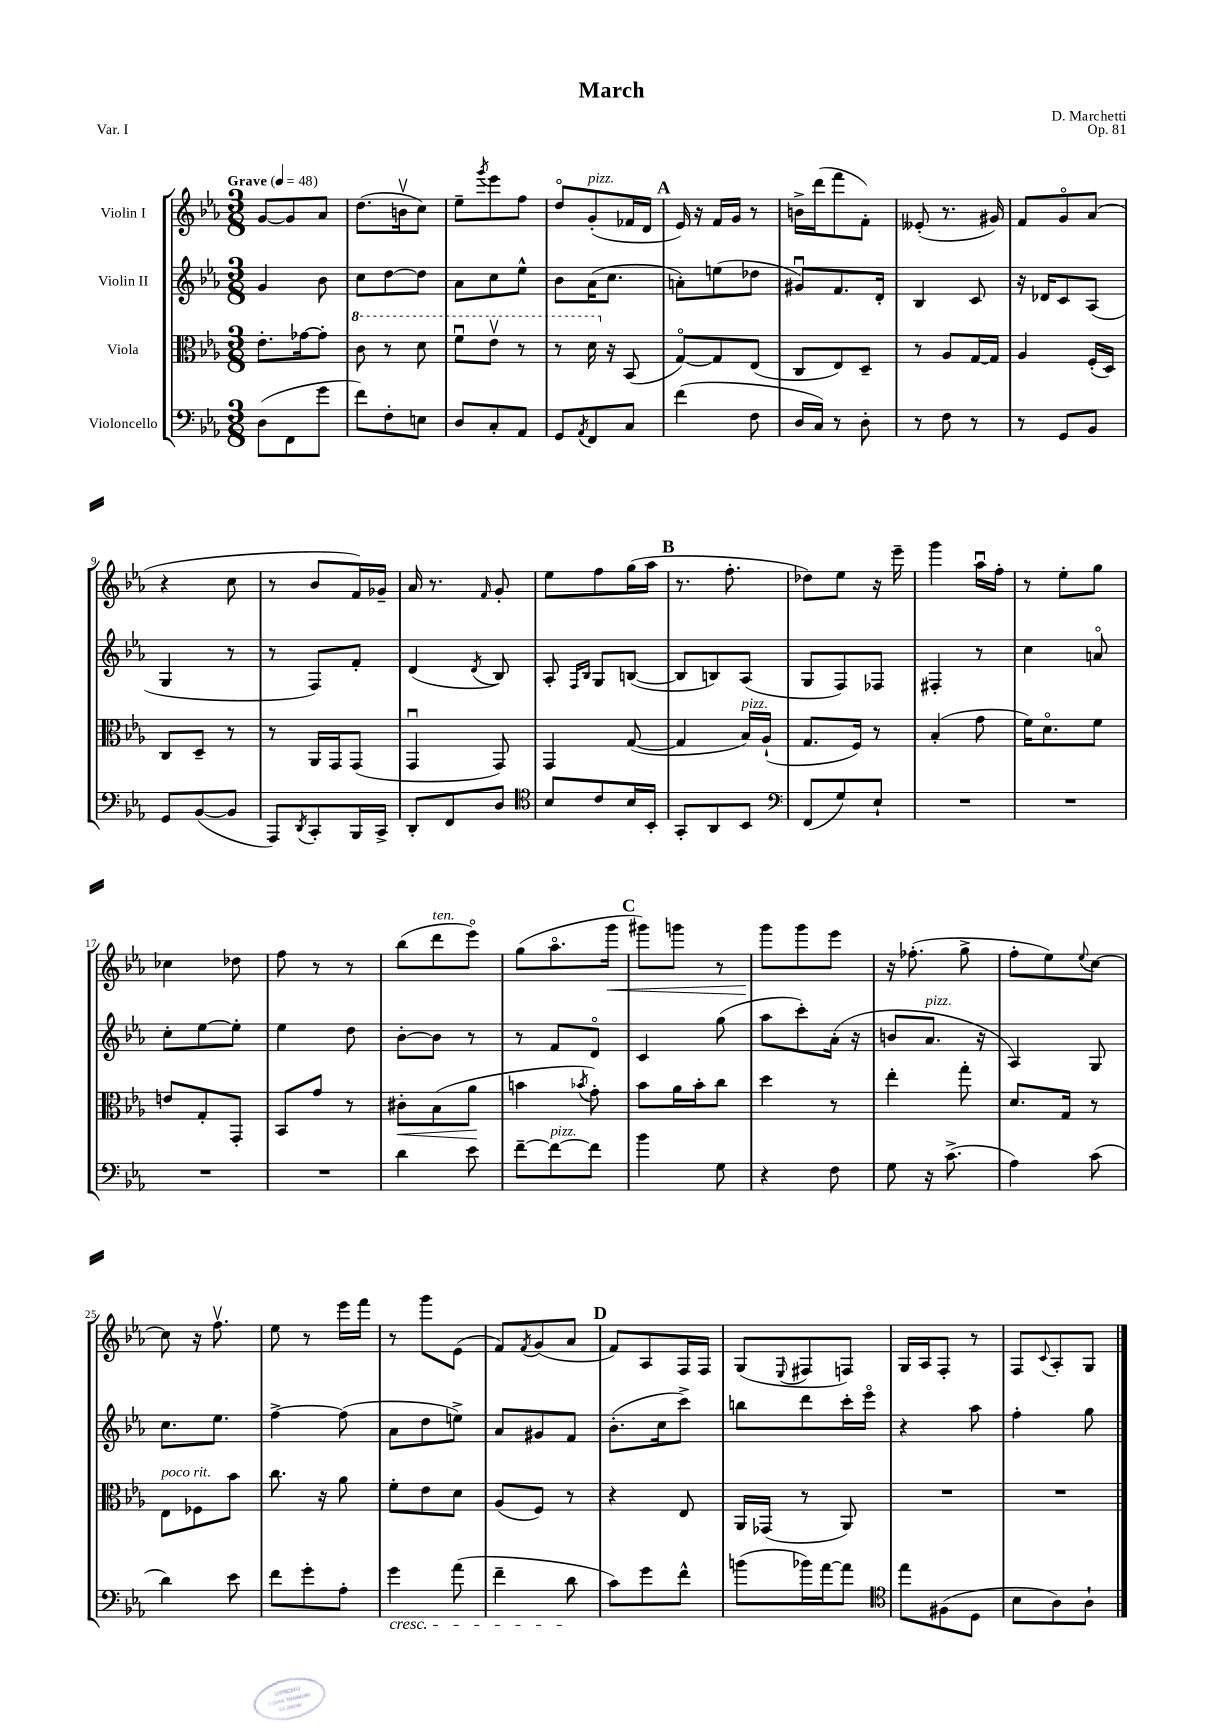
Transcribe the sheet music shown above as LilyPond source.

\header { title = "March" composer = "D. Marchetti" opus = "Op. 81" piece = "Var. I" }
<<
\new StaffGroup <<
\new Staff = "s0" \with { instrumentName = "Violin I" } {
    \clef treble \key ees \major \numericTimeSignature \time 3/8 \tempo "Grave" 4 = 48
    g'8~ g'8 aes'8 |
    d''8.( b'16\upbow c''8) |
    ees''8-- \acciaccatura { g'''8 } ees'''8 f''8 |
    d''8\flageolet g'8-.^\markup { \italic "pizz." }( fes'16 d'16 |
    \mark \markup { \bold "A" } ees'16) r16 f'16 g'16 r8 |
    b'16-> d'''16( f'''8 f'8-.) |
    eeses'8-.( r8. gis'16) |
    f'8 g'8\flageolet aes'8( |
    r4 c''8 |
    r8 bes'8 f'16) ges'16-- |
    aes'16 r8. \grace { f'16 } g'8-. |
    ees''8 f''8 g''16( aes''16 |
    \mark \markup { \bold "B" } r8. f''8.-. |
    des''8) ees''8 r16 ees'''16-- |
    g'''4 aes''16\downbow f''16-. |
    r8 ees''8-. g''8 |
    ces''4 des''8 |
    f''8 r8 r8 |
    bes''8( d'''8^\markup { \italic "ten." } ees'''8\flageolet) |
    g''8( aes''8.\flageolet g'''16\< |
    \mark \markup { \bold "C" } gis'''8) g'''8 r8 |
    g'''8\! g'''8 ees'''8 |
    r16 fes''8.-.( g''8-> |
    f''8-. ees''8) \appoggiatura { ees''8 } c''8~ |
    c''8 r16 f''8.\upbow |
    ees''8 r8 ees'''16 f'''16 |
    r8 g'''8 ees'8( |
    f'8) \acciaccatura { f'8 } g'8( aes'8 |
    \mark \markup { \bold "D" } f'8) aes8 f16 f16 |
    g8( \appoggiatura { ees8 } fis8 f8) |
    g16 aes16 f8-. r8 |
    f8 \appoggiatura { c'8 } aes8-. g8 \bar "|." |
}
\new Staff = "s1" \with { instrumentName = "Violin II" } {
    \clef treble \key ees \major \numericTimeSignature \time 3/8
    g'4 bes'8 |
    c''8 d''8~ d''8 |
    aes'8 c''8 ees''8-^ |
    bes'8 aes'16( c''8. |
    \mark \markup { \bold "A" } a'8-.) e''8( des''8 |
    gis'8\downbow) f'8. d'16-. |
    bes4 c'8 |
    r16 des'16 c'8 aes8( |
    g4 r8 |
    r8 f8) f'8-. |
    d'4( \acciaccatura { d'8 } bes8) |
    aes8-. \grace { f16 bes16 } g8 b8~( |
    \mark \markup { \bold "B" } b8 b8) aes8( |
    g8 f8) fes8 |
    fis4-. r8 |
    c''4 a'8\flageolet |
    c''8-. ees''8~ ees''8-. |
    ees''4 d''8 |
    bes'8~-. bes'8 r8 |
    r8 f'8 d'8\flageolet |
    \mark \markup { \bold "C" } c'4 g''8( |
    aes''8 c'''8-.) aes'16-.( r16 |
    b'8 aes'8.^\markup { \italic "pizz." } r16 |
    aes4) g8 |
    c''8. ees''8. |
    f''4~-> f''8( |
    aes'8 d''8 e''8->) |
    aes'8 gis'8 f'8 |
    \mark \markup { \bold "D" } bes'8.-.( c''16 c'''8->) |
    b''8 d'''8 c'''16-. ees'''16\flageolet |
    r4 aes''8 |
    f''4-. g''8 \bar "|." |
}
\new Staff = "s2" \with { instrumentName = "Viola" } {
    \clef alto \key ees \major \numericTimeSignature \time 3/8
    ees'8.-. ges'16~ ges'8-. |
    \ottava #1 c''8 r8 d''8 |
    f''8\downbow ees''8\upbow r8 |
    r8 d''16 \ottava #0 r16 bes,8( |
    \mark \markup { \bold "A" } g8~\flageolet) g8 ees8( |
    c8 ees8) d8-- |
    r8 aes8 g16~ g16 |
    aes4 f16-.( d16) |
    c8 d8-- r8 |
    r8 aes,16 g,16 g,8( |
    g,4\downbow g,8) |
    g,4 g8~( |
    \mark \markup { \bold "B" } g4 bes16^\markup { \italic "pizz." }) aes16-!( |
    g8. f16) r8 |
    bes4-.( g'8 |
    f'16) d'8.\flageolet f'8 |
    e'8 g8-. g,8-. |
    bes,8 g'8 r8 |
    cis'8-.\< bes8( aes'8\! |
    b'4 \acciaccatura { bes'8 } g'8-.) |
    \mark \markup { \bold "C" } bes'8 aes'16 bes'16-. c''8 |
    d''4 r8 |
    ees''4-. g''8-. |
    d'8. g16 r8 |
    ees8^\markup { \italic "poco rit." } fes8 bes'8 |
    c''8. r16 aes'8 |
    f'8-. ees'8 d'8 |
    aes8( f8) r8 |
    \mark \markup { \bold "D" } r4 ees8 |
    aes,16 ges,16( r8 aes,8) |
    R4. |
    R4. \bar "|." |
}
\new Staff = "s3" \with { instrumentName = "Violoncello" } {
    \clef bass \key ees \major \numericTimeSignature \time 3/8
    d8( f,8 g'8 |
    f'8) f8-. e8 |
    d8 c8-. aes,8 |
    g,8 \acciaccatura { aes,8 } f,8 c8 |
    \mark \markup { \bold "A" } f'4( f8 |
    d16 c16) r8 d8-. |
    r8 f8 r8 |
    r8 g,8 bes,8 |
    g,8 bes,8~( bes,8 |
    aes,,8) \acciaccatura { d,8 } c,8-. bes,,16 c,16-> |
    d,8-. f,8 d8 |
    \clef tenor bes8 c'8 bes16 bes,16-. |
    \mark \markup { \bold "B" } g,8-. aes,8 bes,8 |
    \clef bass f,8( g8) ees8-! |
    R4. |
    R4. |
    R4. |
    R4. |
    d'4 ees'8 |
    f'8~-- f'8~^\markup { \italic "pizz." } f'8 |
    \mark \markup { \bold "C" } bes'4 g8 |
    r4 f8 |
    g8 r16 c'8.->( |
    aes4) c'8( |
    d'4) ees'8 |
    f'8 g'8-. aes8-. |
    g'4\cresc aes'8( |
    f'4-- d'8\! |
    \mark \markup { \bold "D" } c'8) g'8 f'8-^ |
    b'8( bes'16) aes'16~ aes'8 |
    \clef tenor ees''8 fis8( d8 |
    bes8 aes8) aes8-! \bar "|." |
}
>>
>>
